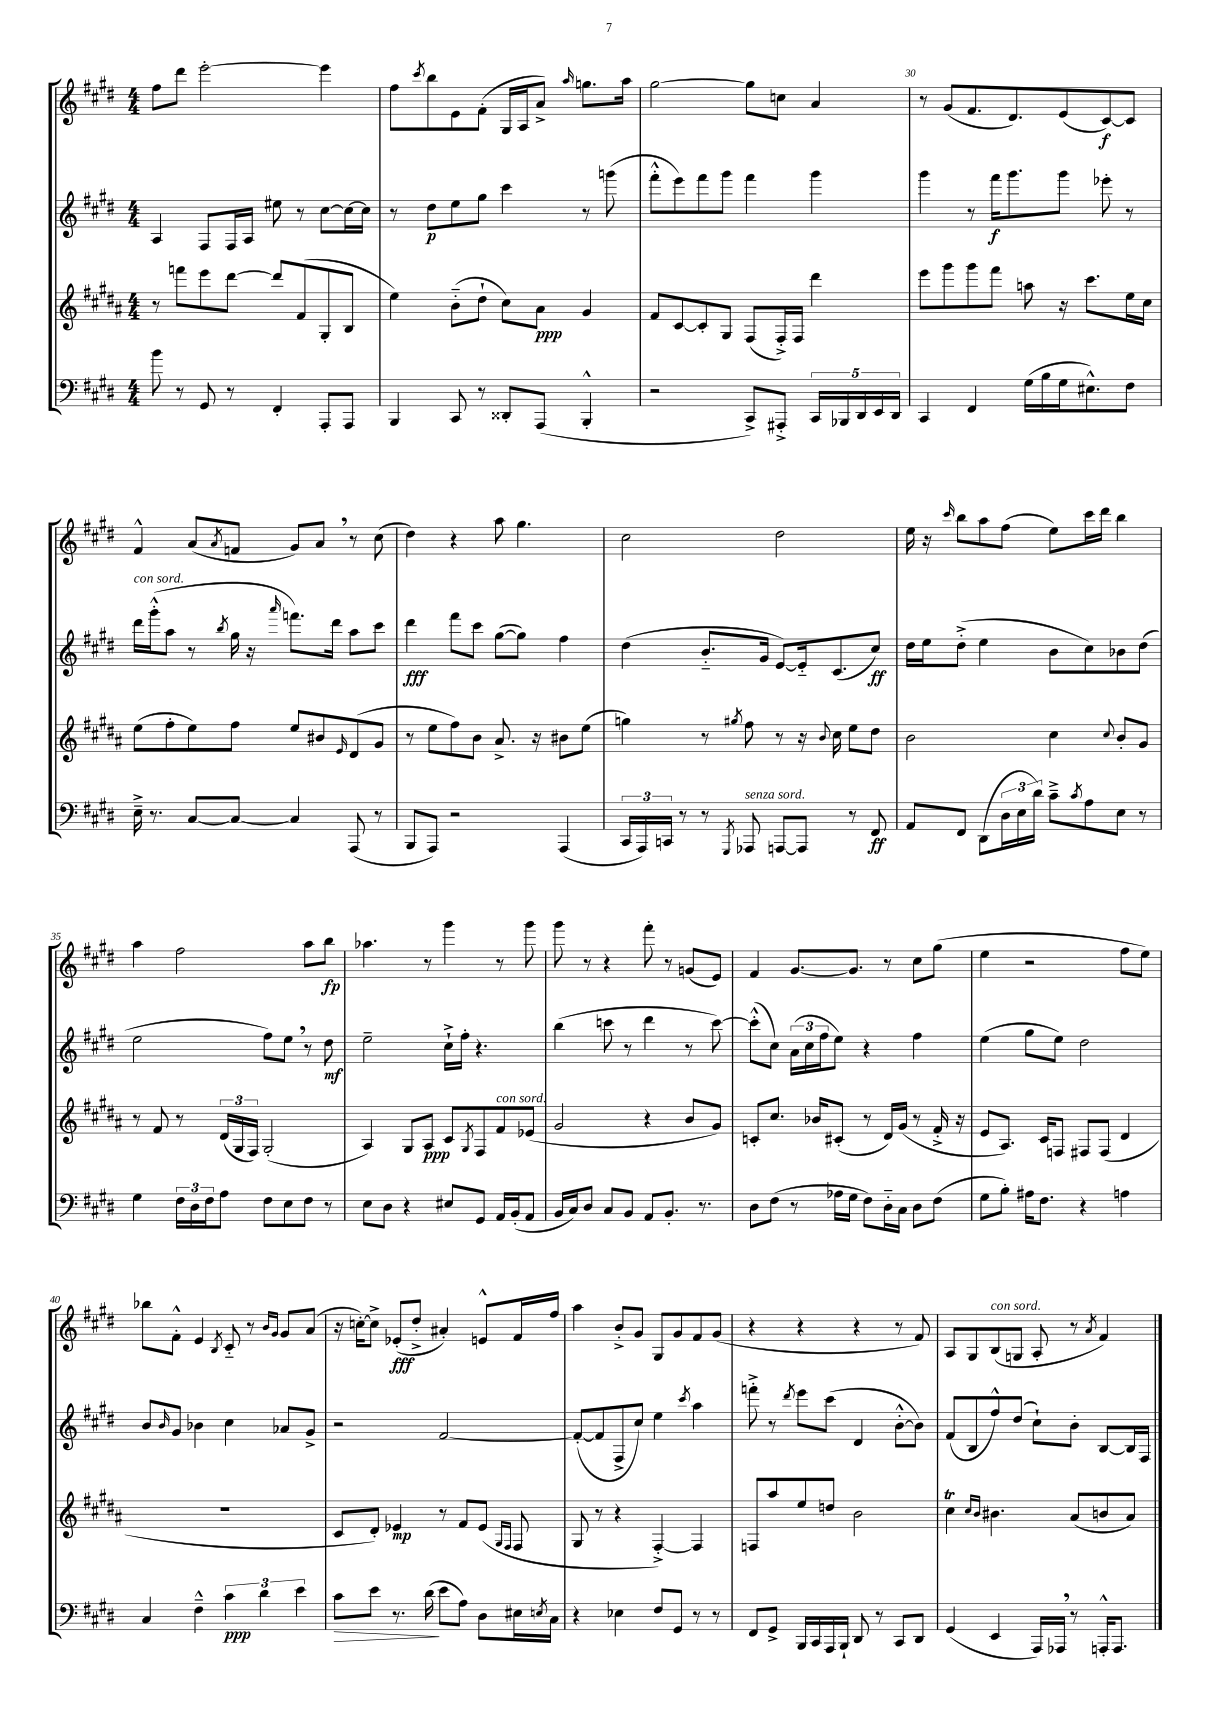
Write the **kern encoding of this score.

**kern	**kern	**kern	**kern
*staff4	*staff3	*staff2	*staff1
*clefF4	*clefG2	*clefG2	*clefG2
*k[f#c#g#d#]	*k[f#c#g#d#a#]	*k[f#c#g#d#]	*k[f#c#g#d#]
*M4/4	*M4/4	*M4/4	*M4/4
8b	8r	4A	8ff#
8r	8fff	.	8ddd#
8GG#	8eee	8F#	[2eee'
8r	[8ddd#	16F#	.
.	.	16A	.
4FF#'	8ddd#]	8ee#	.
.	(8f#	8r	.
8AAA'	8G#'	[8cc#	4eee]
8AAA	8B	16cc#_	.
.	.	16cc#]	.
=	=	=	=
4BBB	4ee)	8r	8ff#
.	.	.	8qccc#
.	.	8dd#	8bb
8CC#	(8b'~	8ee	8e
8r	8dd#`	8gg#	(8f#'
8DD##'	8cc#)	4ccc#	16G#
.	.	.	16A
(8AAA	8a#	.	8a^)
.	.	.	16qqaa
4BBB'^^	4g#	8r	8.gg
.	.	(8ggg	.
.	.	.	16aa
=	=	=	=
2r	8f#	8fff#'^^	[2gg#
.	[8c#	8eee)	.
.	8c#']	8fff#	.
.	8G#	8ggg#	.
8CC#^)	(8F#	4fff#	8gg#]
8AAA#'^	16F#'^)	.	8cc
.	16F#	.	.
20CC#	4ddd#	4ggg#	4a
20BBB-	.	.	.
20DD#	.	.	.
20EE	.	.	.
20DD#	.	.	.
=	=	=	=
4CC#	8eee	4ggg#	8r
.	8ggg#	.	(8g#
4FF#	8ggg#	8r	8.f#
.	8fff#	16fff#	.
.	.	8.ggg#	8.d#)
(16G#	8aa	.	.
16B	.	.	.
16G#	16r	8ggg#	(8e
8.E#^^)	8.ccc#	.	.
.	.	8eee-'	[8c#)
8F#	16ee	8r	8c#]
.	16cc#	.	.
=	=	=	=
16E~^	(8ee	16ddd#	4f#^^
8.r	.	(16ggg#'^^	.
.	8ff#'	8aa	.
[8C#	8ee)	8r	(8a
.	.	8qbb	8qa
8C#_	8ff#	16gg#	8f
.	.	16r	.
.	.	16qqaaa	.
4C#]	8ee	8.fff)	8g#)
.	8b#	.	8a
.	.	16ddd#	.
.	16qqe	.	.
(8AAA	(8d#	8aa	8r
8r	8g#	8ccc#	(8cc#
=	=	=	=
8BBB	8r	4ddd#	4dd#)
8AAA)	8ee	.	.
2r	8ff#)	8fff#	4r
.	8b	8ccc#	.
.	8.a#^	([8gg#	8aa
.	.	8gg#])	4.gg#
.	16r	.	.
(4AAA	8b#	4ff#	.
.	(8ee	.	.
=	=	=	=
24CC#	4gg)	(4dd#	2cc#
24AAA)	.	.	.
24CC	.	.	.
8r	.	.	.
8r	8r	8.b'~	.
8qGGG#	8qgg#	.	.
8AAA-	8ff#	.	.
.	.	16g#	.
[8AAA	8r	[8e)	2dd#
8AAA]	16r	16e'~]	.
.	8qqb	.	.
.	16cc#	(8.c#	.
8r	8ee	.	.
8FF#	8dd#	8cc#)	.
=	=	=	=
8AA	2b	16dd#	16ee
.	.	16ee	16r
.	.	.	16qqccc#
8FF#	.	(8dd#'^	8bb
(8DD#	.	4ee	8aa
24D#	.	.	(8ff#
24E	.	.	.
24d#)	.	.	.
8c#~^	4cc#	8b	8ee)
8qc#	.	.	.
8A	.	8cc#)	16ccc#
.	.	.	16ddd#
.	8qqcc#	.	.
8E	8b'	8b-	4bb
8r	8g#	(8dd#	.
=	=	=	=
4G#	8r	2ee	4aa
.	8f#	.	.
24F#	8r	.	2ff#
24D#	.	.	.
24F#	.	.	.
8A	(24d#	.	.
.	24G#	.	.
.	24F#)	.	.
8F#	(2G#'	8ff#)	.
8E	.	8ee	.
8F#	.	8r	8aa
8r	.	8dd#	8bb
=	=	=	=
8E	4A#)	2ee~	4.aa-
8D#	.	.	.
4r	8G#	.	.
.	8A#	.	8r
8E#	8c#	16cc#`^	4ggg#
.	.	16ff#'	.
.	8qG#	.	.
8GG#	8F#	4.r	.
16AA	8f#	.	8r
(16BB'	.	.	.
8AA	(8e-	.	8ggg#
=	=	=	=
16BB	2g#	(4bb	8ggg#
16C#)	.	.	.
8D#	.	.	8r
8C#	.	8ccc	4r
8BB	.	8r	.
8AA	4r	4ddd#	8fff#'
8.BB'	.	.	8r
.	8b	8r	(8g
8.r	.	.	.
.	8g#)	[8ccc)	8e)
=	=	=	=
8D#	8c'	(8ccc'^^]	4f#
(8F#	8.cc#	8cc#)	.
8r	.	(24a	[8.g#
.	.	24cc#	.
.	16b-	.	.
.	.	24ff#	.
16A-	(8c#'	8ee)	.
16G#	.	.	8.g#]
8F#)	8r	4r	.
16D#'~	16d#)	.	8r
16C#	(16g#	.	.
8D#	8r	4ff#	8cc#
(8F#	16f#'^	.	(8gg#
.	16r	.	.
=	=	=	=
8G#	8e	(4ee	4ee
8B')	8.A#)	.	.
16A#	.	8gg#	2r
8.F#	16c#	.	.
.	8F	8ee)	.
4r	8F#	2dd#	.
.	(8F#	.	.
4A	4d#	.	8ff#
.	.	.	8ee)
=	=	=	=
4C#	1r	8b	8bb-
.	.	16qqb	.
.	.	8g#	8f#'^^
4F#~^^	.	4b-	4e
.	.	.	8qB
6c#	.	4cc#	8c#'~
.	.	.	8r
6d#	.	.	.
.	.	.	16qqb
.	.	.	16qqg#
.	.	8a-	8g#
6e	.	.	.
.	.	8g#^	(8a
=	=	=	=
8c#	8c#	2r	16r
.	.	.	[16cc')
8e	8d#')	.	8cc^]
8.r	4e-	.	(8e-'
.	.	.	8dd#'^
(16d#	.	.	.
8e	8r	[2f#	4a#')
8A)	8f#	.	.
8D#	(8e-	.	8e^^
.	16qqG#	.	.
.	16qqF#	.	.
16E#	8F#	.	16f#
8qE	.	.	.
16C#	.	.	16ff#
=	=	=	=
4r	8G#	(8f#'_	4aa
.	8r	8f#]	.
4E-	4r	8F#^	8b'^
.	.	8cc#)	8g#
8F#	[4F#'^)	4ee	8G#
8GG#	.	.	8g#
.	.	8qccc#	.
8r	4F#]	4aa	8f#
8r	.	.	(8g#
=	=	=	=
8FF#	8F	8fff'^	4r
8GG#^	8aa#	8r	.
.	.	8qddd#	.
16BBB	8ee	8eee	4r
16CC#	.	.	.
16AAA	8dd	(8ccc#	.
16BBB`	.	.	.
8DD#	2b	4d#	4r
8r	.	.	.
8CC#	.	[8b'^^	8r
8DD#	.	8b])	8f#)
=	=	=	=
(4GG#	4cc#	(8f#	8A
.	.	8B	8G#
.	16qqcc#	.	.
.	16qqb	.	.
4EE	4.b#	8ff#^^)	(8B
.	.	(8dd#	8G
16AAA)	.	8cc#`)	8A'
16AAA-	.	.	.
8r	(8a#	8b'	8r
.	.	.	8qa
16AAA'^^	8b	[8B	4f#)
8.AAA	.	.	.
.	8a#)	16B]	.
.	.	16F#	.
==	==	==	==
*-	*-	*-	*-
